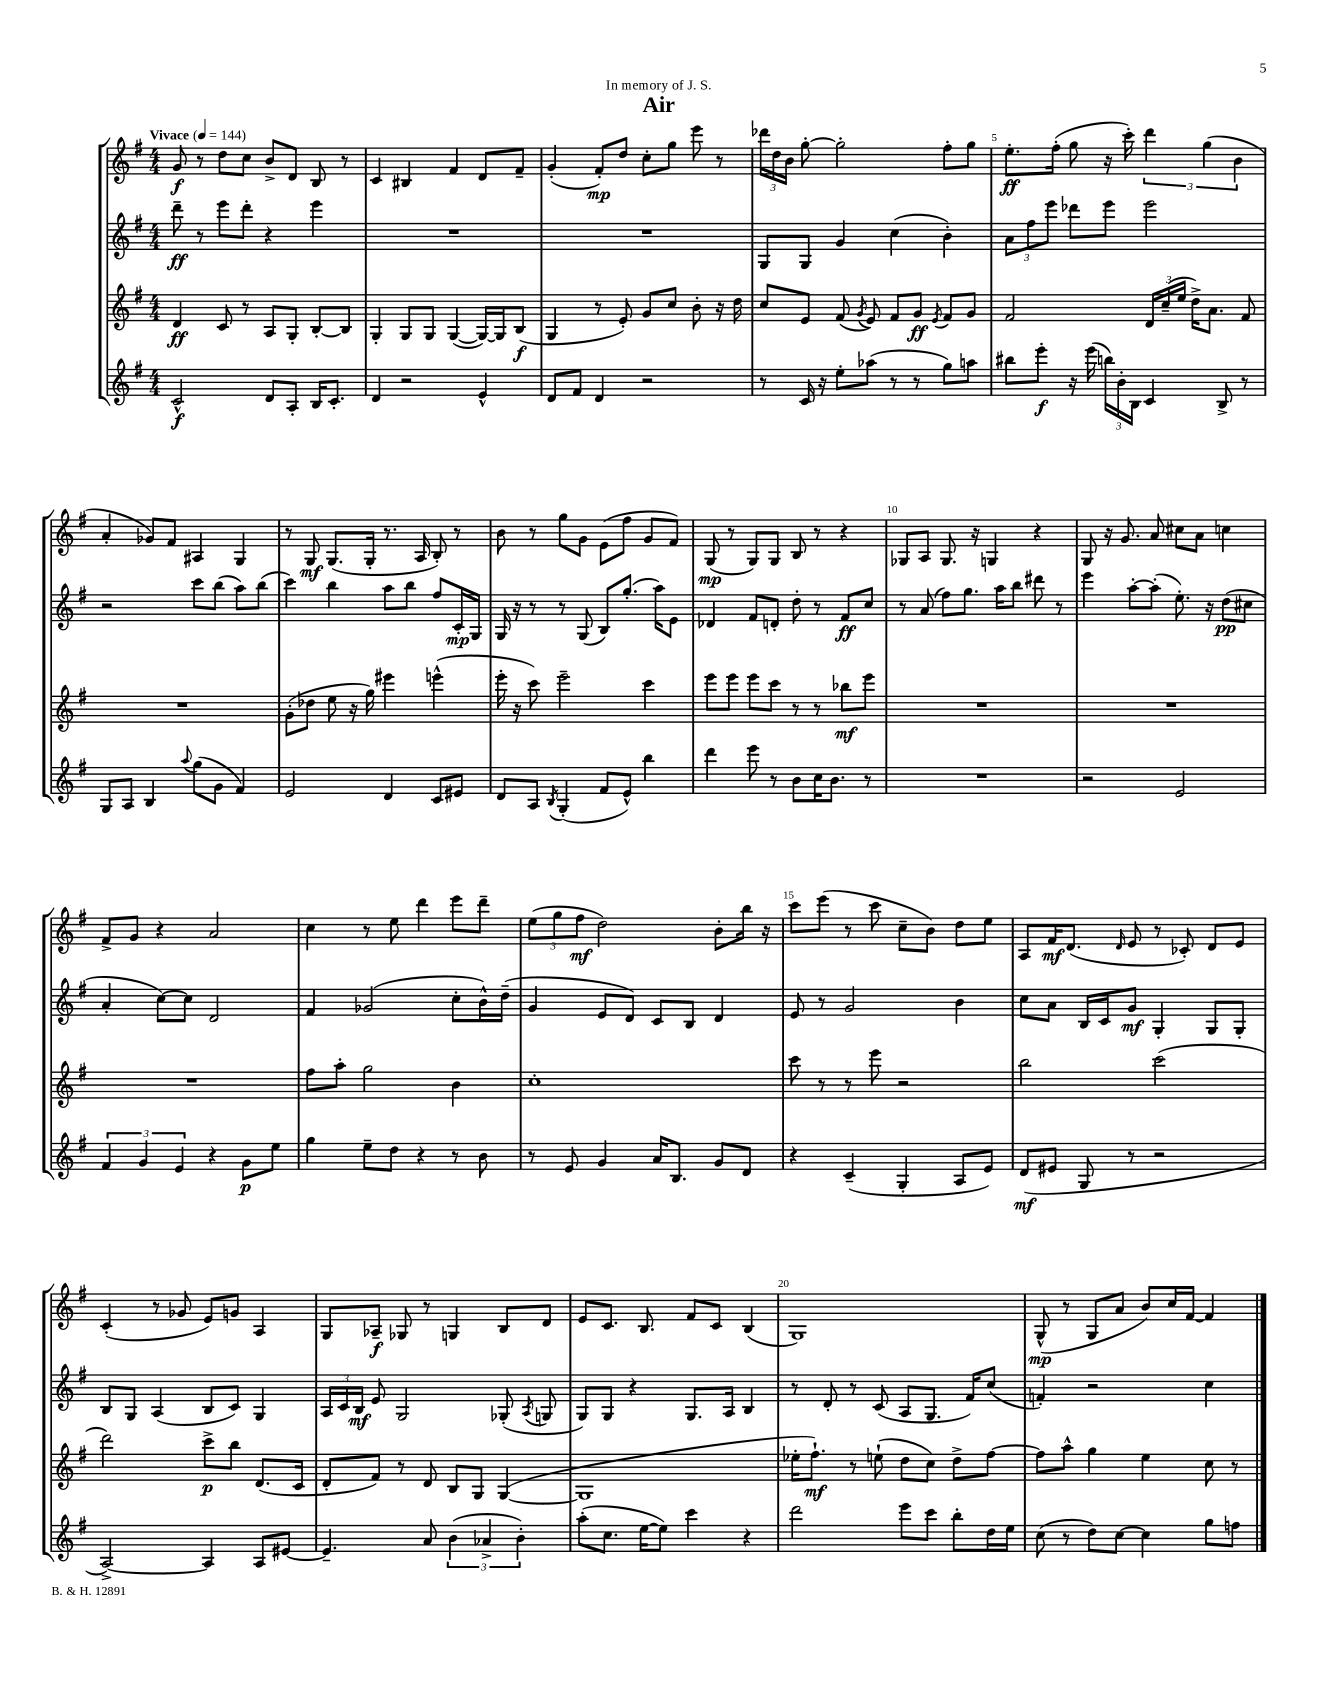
\header { title = "Air" dedication = "In memory of J. S." }
<<
\new StaffGroup <<
\new Staff = "s0" {
    \clef treble \key g \major \numericTimeSignature \time 4/4 \tempo "Vivace" 4 = 144
    \autoBeamOff g'8\f r8 d''8[ c''8] b'8[-> d'8] b8 r8 |
    c'4 bis4 fis'4 d'8[ fis'8]-- |
    g'4-.( fis'8[-.\mp) d''8] c''8[-. g''8] e'''8 r8 |
    \tuplet 3/2 { des'''16[ d''16 b'16] } g''8~-. g''2-. fis''8[-. g''8] |
    e''8.[-.\ff fis''16]-.( g''8 r16 c'''16-.) \tuplet 3/2 { d'''4 g''4( b'4 } |
    a'4-. ges'8[) fis'8] ais4 g4 |
    r8 g8\mf g8.[( g16]-. r8. a16 b8-.) r8 |
    b'8 r8 g''8[ g'8] e'8[( fis''8] g'8[ fis'8]) |
    g8\mp( r8 g8[) g8] b8 r8 r4 |
    ges8[ a8] ges8. r16 g4 r4 |
    g8 r16 g'8. a'8 cis''8[ a'8] c''4 |
    fis'8[-> g'8] r4 a'2 |
    c''4 r8 e''8 d'''4 e'''8[ d'''8]-- |
    \tuplet 3/2 { e''8[( g''8 fis''8]\mf } d''2) b'8[-. b''16] r16 |
    c'''8[ e'''8]( r8 c'''8 c''8[-- b'8]) d''8[ e''8] |
    a8[ fis'16\mf d'8.]( \grace { d'16 } e'8 r8 ces'8-.) d'8[ e'8] |
    c'4-.( r8 ges'8 e'8[) g'8] a4 |
    g8[ aes8]--\f ges8 r8 g4 b8[ d'8] |
    e'8[ c'8.] b8. fis'8[ c'8] b4( |
    g1) |
    g8-^\mp( r8 g8[ a'8] b'8[) c''16 fis'16]~ fis'4 \bar "|." |
}
\new Staff = "s1" {
    \clef treble \key g \major \numericTimeSignature \time 4/4
    \autoBeamOff d'''8--\ff r8 e'''8[ d'''8]-. r4 e'''4 |
    R1 |
    R1 |
    g8[ g8] g'4 c''4( b'4-.) |
    \tuplet 3/2 { a'8[ fis''8 e'''8] } des'''8[ e'''8] e'''2 |
    r2 c'''8[ b''8]( a''8[) b''8]( |
    c'''4) b''4 a''8[ b''8] fis''8[ c'16-.\mp g16] |
    g16 r16 r8 r8 g8( b8[) g''8.]-.( a''16[) e'8] |
    des'4 fis'8[ d'8]-. d''8-. r8 fis'8[\ff c''8] |
    r8 a'8( fis''8[) g''8.] a''16[ b''8] dis'''8 r8 |
    e'''4 a''8[~-. a''8]-.( e''8.-.) r16 d''8[\pp( cis''8] |
    a'4-. c''8[~) c''8] d'2 |
    fis'4 ges'2( c''8[-. b'16-^) d''16]--( |
    g'4 e'8[ d'8]) c'8[ b8] d'4 |
    e'8 r8 g'2 b'4 |
    c''8[ a'8] b16[ c'16 g'8]\mf g4-. g8[ g8]-. |
    b8[ g8] a4( b8[ c'8]) g4 |
    \tuplet 3/2 { a16[ c'16 b16]\mf } e'8 g2 ges8-.( \acciaccatura { a8 } g8 |
    g8[) g8] r4 g8.[ a16] b4 |
    r8 d'8-. r8 c'8( a8[ g8.] fis'16[) c''8]( |
    f'4-.) r2 c''4 \bar "|." |
}
\new Staff = "s2" {
    \clef treble \key g \major \numericTimeSignature \time 4/4
    \autoBeamOff d'4\ff c'8 r8 a8[ g8]-. b8[~-. b8] |
    g4-. g8[ g8] g4~( g16[~) g16 b8]\f( |
    g4 r8 e'8-.) g'8[ c''8] b'8-. r16 d''16 |
    c''8[ e'8] fis'8( \acciaccatura { g'8 } e'8) fis'8[ g'8]\ff \acciaccatura { e'8 } fis'8[ g'8] |
    fis'2 \tuplet 3/2 { d'16[ c''16--( e''16] } d''16[->) a'8.] fis'8 |
    R1 |
    g'8[-.( des''8] e''8 r16 g''16) eis'''4 e'''4-^( |
    e'''16-. r16 c'''8) e'''2-- c'''4 |
    e'''8[ e'''8] e'''8[ c'''8] r8 r8 bes''8[\mf e'''8] |
    R1 |
    R1 |
    R1 |
    fis''8[ a''8]-. g''2 b'4 |
    c''1-. |
    c'''8 r8 r8 e'''8 r2 |
    b''2 c'''2( |
    d'''2) c'''8[->\p b''8] d'8.[( c'16] |
    d'8[-. fis'8]) r8 d'8 b8[ g8] g4~( |
    g1 |
    ees''16[-. fis''8.]-!\mf) r8 e''8-!( d''8[ c''8]) d''8[-> fis''8]~ |
    fis''8[ a''8]-^ g''4 e''4 c''8 r8 \bar "|." |
}
\new Staff = "s3" {
    \clef treble \key g \major \numericTimeSignature \time 4/4
    \autoBeamOff c'2-^\f d'8[ a8]-. b16[ c'8.]-. |
    d'4 r2 e'4-^ |
    d'8[ fis'8] d'4 r2 |
    r8 c'16 r16 e''8[-. aes''8]( r8 r8 g''8[) a''8] |
    bis''8[ e'''8]-.\f r16 e'''16( \tuplet 3/2 { b''16[) b'16-. b16] } c'4 b8-> r8 |
    g8[ a8] b4 \appoggiatura { a''8 } g''8[( g'8] fis'4) |
    e'2 d'4 c'8[ eis'8] |
    d'8[ a8] \acciaccatura { b8 } g4-.( fis'8[ e'8]-^) b''4 |
    d'''4 e'''8 r8 b'8[ c''16 b'8.] r8 |
    R1 |
    r2 e'2 |
    \tuplet 3/2 { fis'4 g'4 e'4 } r4 g'8[\p e''8] |
    g''4 e''8[-- d''8] r4 r8 b'8 |
    r8 e'8 g'4 a'16[ b8.] g'8[ d'8] |
    r4 c'4--( g4-. a8[ e'8]) |
    d'8[\mf( eis'8] g8 r8 r2 |
    a2~->) a4 a8[ eis'8]~ |
    eis'4.-- a'8 \tuplet 3/2 { b'4( aes'4-> b'4-.) } |
    a''8[-.( c''8.] e''16[~ e''8]) c'''4 r4 |
    d'''2 e'''8[ c'''8] b''8[-. d''16 e''16] |
    c''8( r8 d''8[) c''8]~ c''4 g''8[ f''8] \bar "|." |
}
>>
>>
\layout { \context { \Score \override BarNumber.break-visibility = ##(#f #t #t) barNumberVisibility = #(every-nth-bar-number-visible 5) } }
